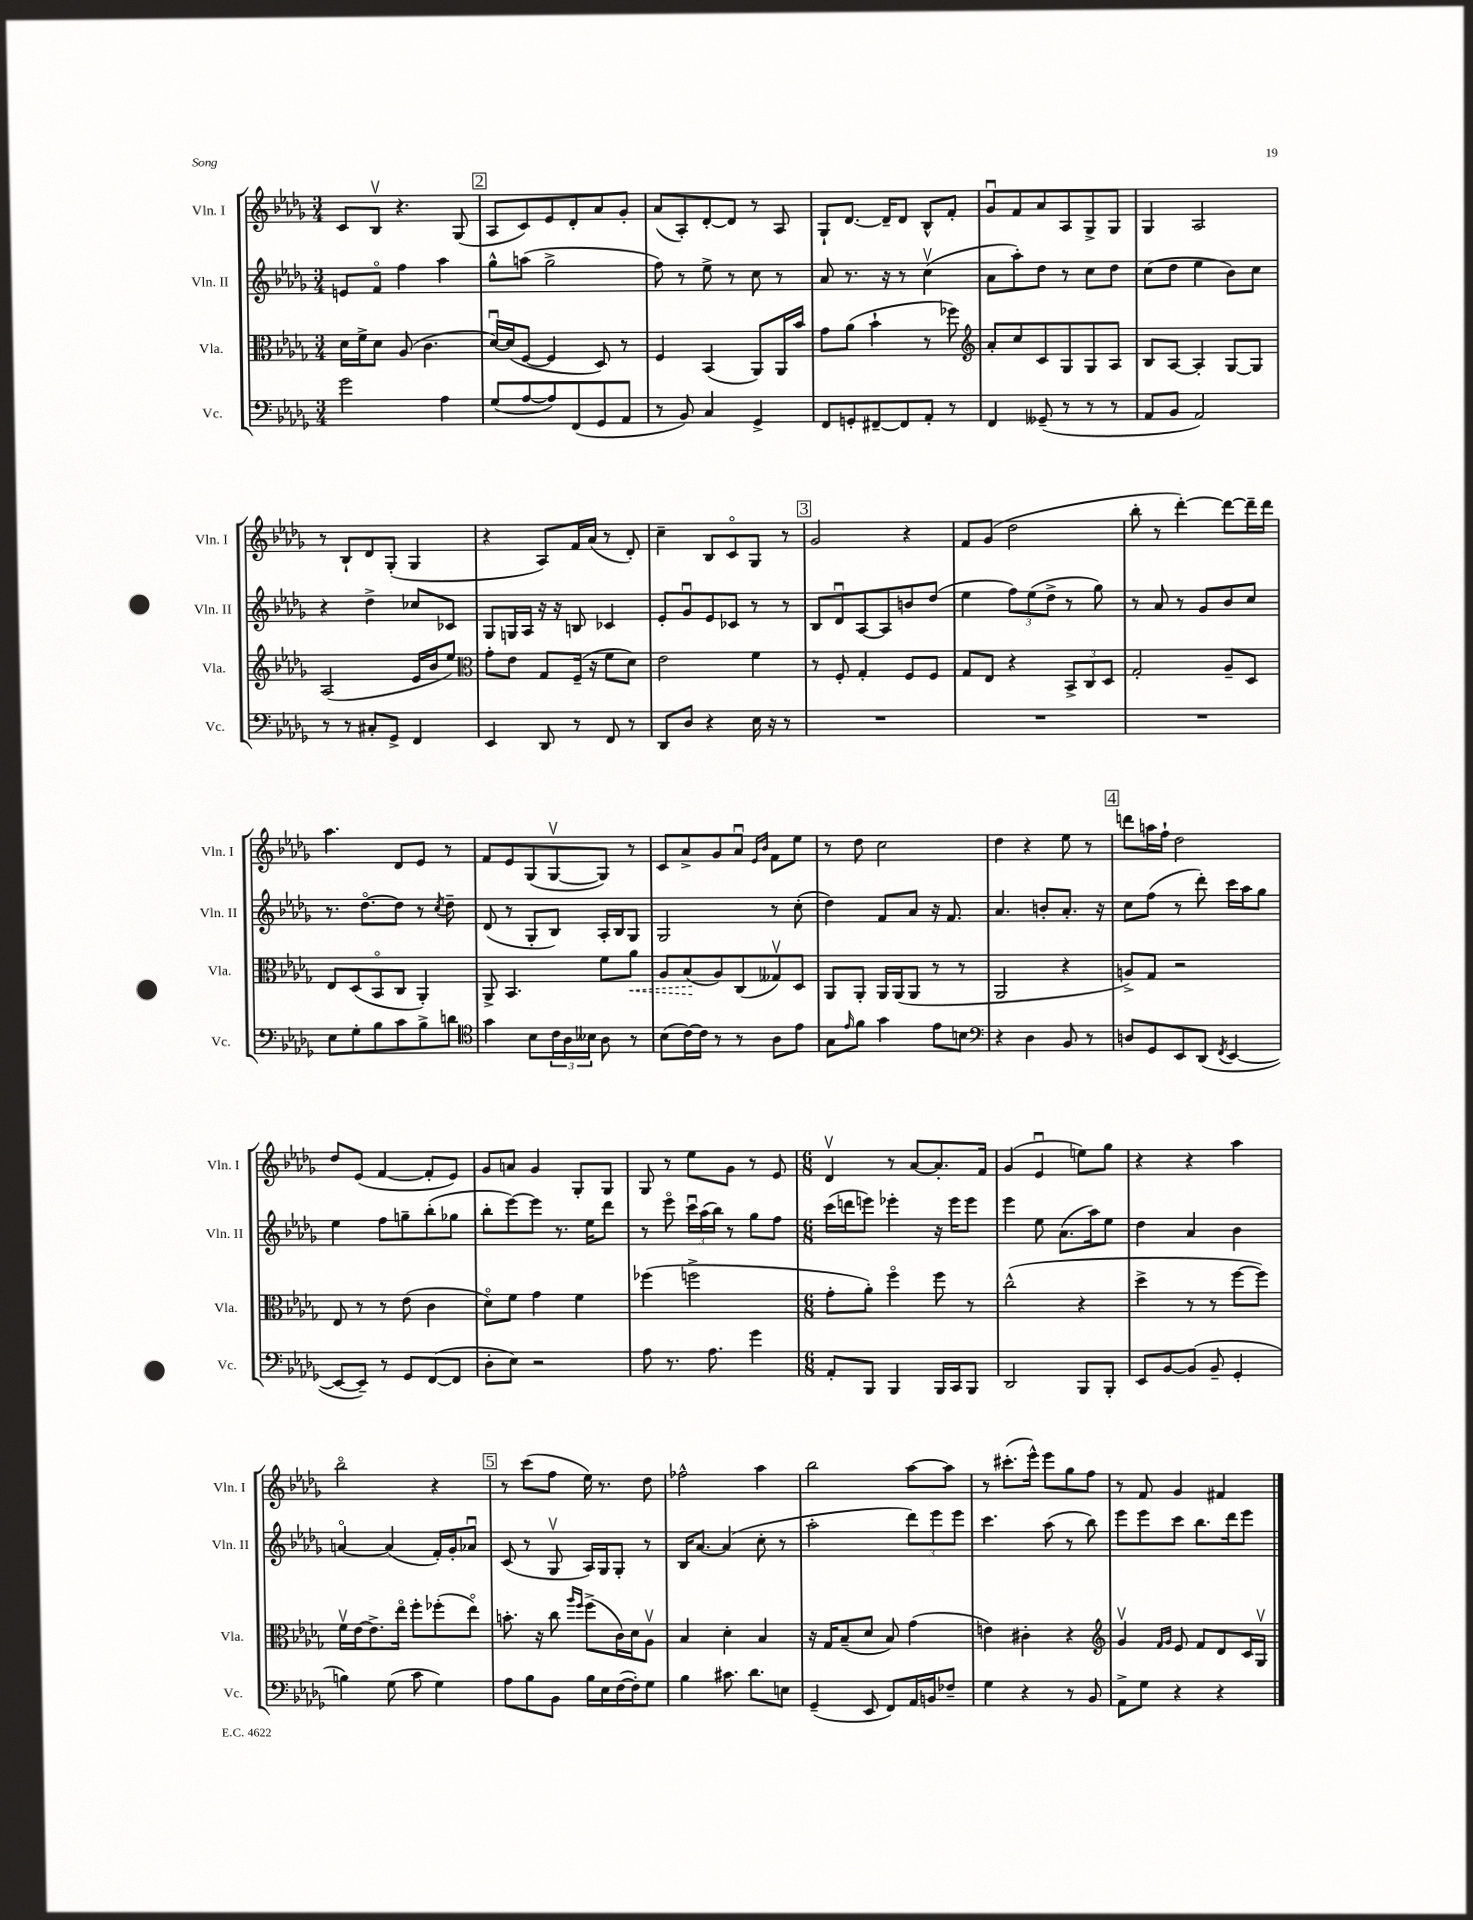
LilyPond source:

<<
\new StaffGroup <<
\new Staff = "s0" \with { instrumentName = "Vln. I" shortInstrumentName = "Vln. I" } {
    \clef treble \key des \major \numericTimeSignature \time 3/4
    c'8 bes8\upbow r4. ges8( |
    \mark \markup { \box "2" } aes8 c'8) ees'8 des'8-. aes'8 ges'8-. |
    aes'8( aes8-.) des'8~-. des'8 r8 aes8 |
    ges8-! des'8.~ des'16-- des'8 bes8-^ f'8-. |
    ges'8\downbow f'8 aes'8 aes8 ges8-> ges8 |
    ges4 aes2 |
    r8 bes8-! des'8 ges8-.( ges4 |
    r4 aes8) f'16 aes'16( r8 des'8-.) |
    c''4-- bes8 c'8\flageolet ges8 r8 |
    \mark \markup { \box "3" } ges'2 r4 |
    f'8 ges'8( des''2 |
    bes''8-. r8 des'''4~-.) des'''8~ des'''16-- des'''16 |
    aes''4. des'8 ees'8 r8 |
    f'8 ees'8 ges8( ges8~\upbow ges8) r8 |
    c'8 aes'8-> ges'8 aes'8\downbow \grace { ees'16 bes'16 } f'8 ees''8 |
    r8 des''8 c''2 |
    des''4 r4 ees''8 r8 |
    \mark \markup { \box "4" } d'''8 a''16 f''16-! des''2 |
    des''8 ees'8( f'4~ f'8-. ees'8) |
    ges'8 a'8 ges'4 ges8-. ges8 |
    ges8 r8 ees''8 ges'8 r8 ees'8 |
    \numericTimeSignature \time 6/8 des'4\upbow r8 aes'8~ aes'8.-. f'16 |
    ges'4( ees'4\downbow e''8) ges''8 |
    r4 r4 aes''4 |
    bes''2\flageolet r4 |
    \mark \markup { \box "5" } r8 c'''8( f''8 ees''16) r8. des''8 |
    fes''2-^ aes''4 |
    bes''2 aes''8~ aes''8 |
    r8 cis'''8.-.( ees'''16-^) ees'''8 ges''8 f''8 |
    r8 f'8 ges'4 fis'4 \bar "|." |
}
\new Staff = "s1" \with { instrumentName = "Vln. II" shortInstrumentName = "Vln. II" } {
    \clef treble \key des \major \numericTimeSignature \time 3/4
    e'8 f'8\flageolet f''4 aes''4 |
    \mark \markup { \box "2" } ges''8-^ a''8( ges''2-> |
    f''8) r8 ees''8-> r8 c''8 r8 |
    aes'8 r8. r16 r8 c''4\upbow( |
    aes'8 aes''8-.) des''8 r8 c''8 des''8 |
    c''8( des''8 ees''4 bes'8) c''8 |
    r4 des''4-> ces''8 ces'8 |
    ges8 g16 aes16 r16 r16 b8 ces'4 |
    ees'8-. ges'8\downbow ees'8 ces'8 r8 r8 |
    \mark \markup { \box "3" } bes8 des'8\downbow aes8~ aes8 b'8 des''8( |
    ees''4 \tuplet 3/2 { f''8) ees''8( des''8-> } r8 ges''8) |
    r8 aes'8 r8 ges'8 bes'8 c''8 |
    r8. des''8.~\flageolet des''8 r8 \acciaccatura { c''8 } des''8-- |
    des'8( r8 ges8-. bes8) aes16-. bes16 ges8 |
    ges2 r8 c''8-.( |
    des''4) f'8 aes'8 r16 f'8. |
    aes'4. b'8-. aes'8.-. r16 |
    \mark \markup { \box "4" } c''8 f''8( r8 des'''8-.) c'''16 aes''16 ges''8 |
    ees''4 f''8 g''8-- bes''8-.( ges''8 |
    bes''8-. ees'''8~) ees'''8 r8. ees''16 des'''8 |
    r8 ees'''8\flageolet \tuplet 3/2 { c'''16\downbow aes''16( bes''16) } r8 ges''8 f''8 |
    \numericTimeSignature \time 6/8 c'''16( d'''16 e'''8) ees'''4-. r16 ees'''16 ees'''8 |
    ees'''4 ees''8 aes'8.( aes''16) ees''8 |
    des''4 aes'4 bes'4 |
    a'4~\flageolet a'4( f'16-.) ges'16-. aes'8\downbow |
    \mark \markup { \box "5" } c'8( r8 ges8\upbow aes16) ges16 ges8-. r8 |
    bes16 aes'8.~ aes'4( c''8-. r8 |
    aes''2-. \tuplet 3/2 { des'''8) ees'''8 ees'''8 } |
    c'''4. aes''8( r8 bes''8) |
    ees'''8 ees'''8 c'''8 bes''8. des'''16 ees'''8 \bar "|." |
}
\new Staff = "s2" \with { instrumentName = "Vla." shortInstrumentName = "Vla." } {
    \clef alto \key des \major \numericTimeSignature \time 3/4
    des'16 f'16-> des'8 aes8( c'4. |
    \mark \markup { \box "2" } des'16~\downbow) des'16( f8~ f4 des8) r8 |
    f4 bes,4( aes,8) aes,16 bes'16 |
    ges'8 aes'8( bes'4-! r8 fes''8) |
    \clef treble aes'8-. c''8 c'8 ges8 ges8 aes8 |
    bes8 aes8~ aes4-. ges8~ ges8 |
    aes2( ees'16 bes'16 ees''8) |
    \clef alto ges'8-. ees'8 ges8 f16--( r16 f'8 des'8) |
    ees'2 f'4 |
    \mark \markup { \box "3" } r8 f8-. ges4-. f8 f8 |
    ges8 ees8 r4 \tuplet 3/2 { bes,8-> c8 des8 } |
    ges2-. aes8-- des8 |
    ees8 des8( bes,8\flageolet c8 aes,4-.) |
    aes,8-> bes,4. f'8 \once \override Hairpin.style = #'dashed-line aes'8\< |
    aes8 bes8\!( aes8) c8( geses8\upbow) des8 |
    aes,8 aes,8-. aes,16 aes,16( aes,8 r8 r8 |
    aes,2 r4 |
    \mark \markup { \box "4" } a8->) ges8 r2 |
    ees8 r8 r8 ees'8( c'4 |
    des'8\flageolet) f'8 ges'4 f'4 |
    fes''4( f''2-> |
    \numericTimeSignature \time 6/8 ges'8-. aes'8-.) f''4\flageolet f''8 r8 |
    c''2-^( r4 |
    des''4-> r8 r8 f''8~ f''8) |
    f'16\upbow ees'16~ ees'8.-> ees''16\flageolet f''8-. fes''8-.( ees''8\flageolet) |
    \mark \markup { \box "5" } b'8.-. r16 c''8 \grace { aes''16 f''16 } f''8->( c'16) des'16 aes8\upbow |
    bes4 des'4-. bes4 |
    r16 ges16 bes8--( des'8 bes8) ges'4( |
    e'4) cis'4-. r4 |
    \clef treble ges'4\upbow \grace { f'16 ges'16 } ees'8 f'8 des'8 c'16 ges16\upbow \bar "|." |
}
\new Staff = "s3" \with { instrumentName = "Vc." shortInstrumentName = "Vc." } {
    \clef bass \key des \major \numericTimeSignature \time 3/4
    ges'2 aes4 |
    \mark \markup { \box "2" } ges8( aes8~ aes8) f,8( ges,8 aes,8 |
    r8 bes,8) c4 ges,4-> |
    f,8 g,8-. fis,8~-- fis,8 aes,8-. r8 |
    f,4 geses,8--( r8 r8 r8 |
    aes,8 bes,8 aes,2) |
    r8 r8 cis8-. ges,8-> f,4 |
    ees,4 des,8 r8 f,8 r8 |
    des,8 des8 r4 ees16 r16 r8 |
    \mark \markup { \box "3" } R2. |
    R2. |
    R2. |
    ees8 ges8-. bes8 c'8 bes8-> d'8 |
    \clef tenor ges'4 bes8 \tuplet 3/2 { c'16 aes16 beses16 } aes8 r8 |
    bes8( c'16~) c'16 r8 r8 aes8 ees'8 |
    ges8 \grace { ees'16 } f'8 ges'4 ees'8 b8 |
    \clef bass r4 des4 bes,8 r8 |
    \mark \markup { \box "4" } d8 ges,8 ees,8 des,8( \acciaccatura { f,8 } ees,4~ |
    ees,8~ ees,8--) r8 ges,8 f,8~( f,8 |
    des8-. ees8) r2 |
    aes8 r8. aes8. ges'4 |
    \numericTimeSignature \time 6/8 aes,8-. bes,,8 bes,,4 bes,,16 c,16 bes,,8 |
    des,2 bes,,8 bes,,8-. |
    ees,8 bes,8~ bes,8( bes,8-- ges,4-. |
    b4) ges8( c'8 ges4) |
    \mark \markup { \box "5" } aes8 bes8 bes,8 bes16 ees16 f16~( f16-.) ges8 |
    bes4 cis'8. des'8. e8 |
    ges,4--( ees,8 f,8) aes,16 b,16 fes8-- |
    ges4 r4 r8 bes,8 |
    aes,8-> ges8 r4 r4 \bar "|." |
}
>>
>>
\layout { \context { \Score \remove "Bar_number_engraver" } }
